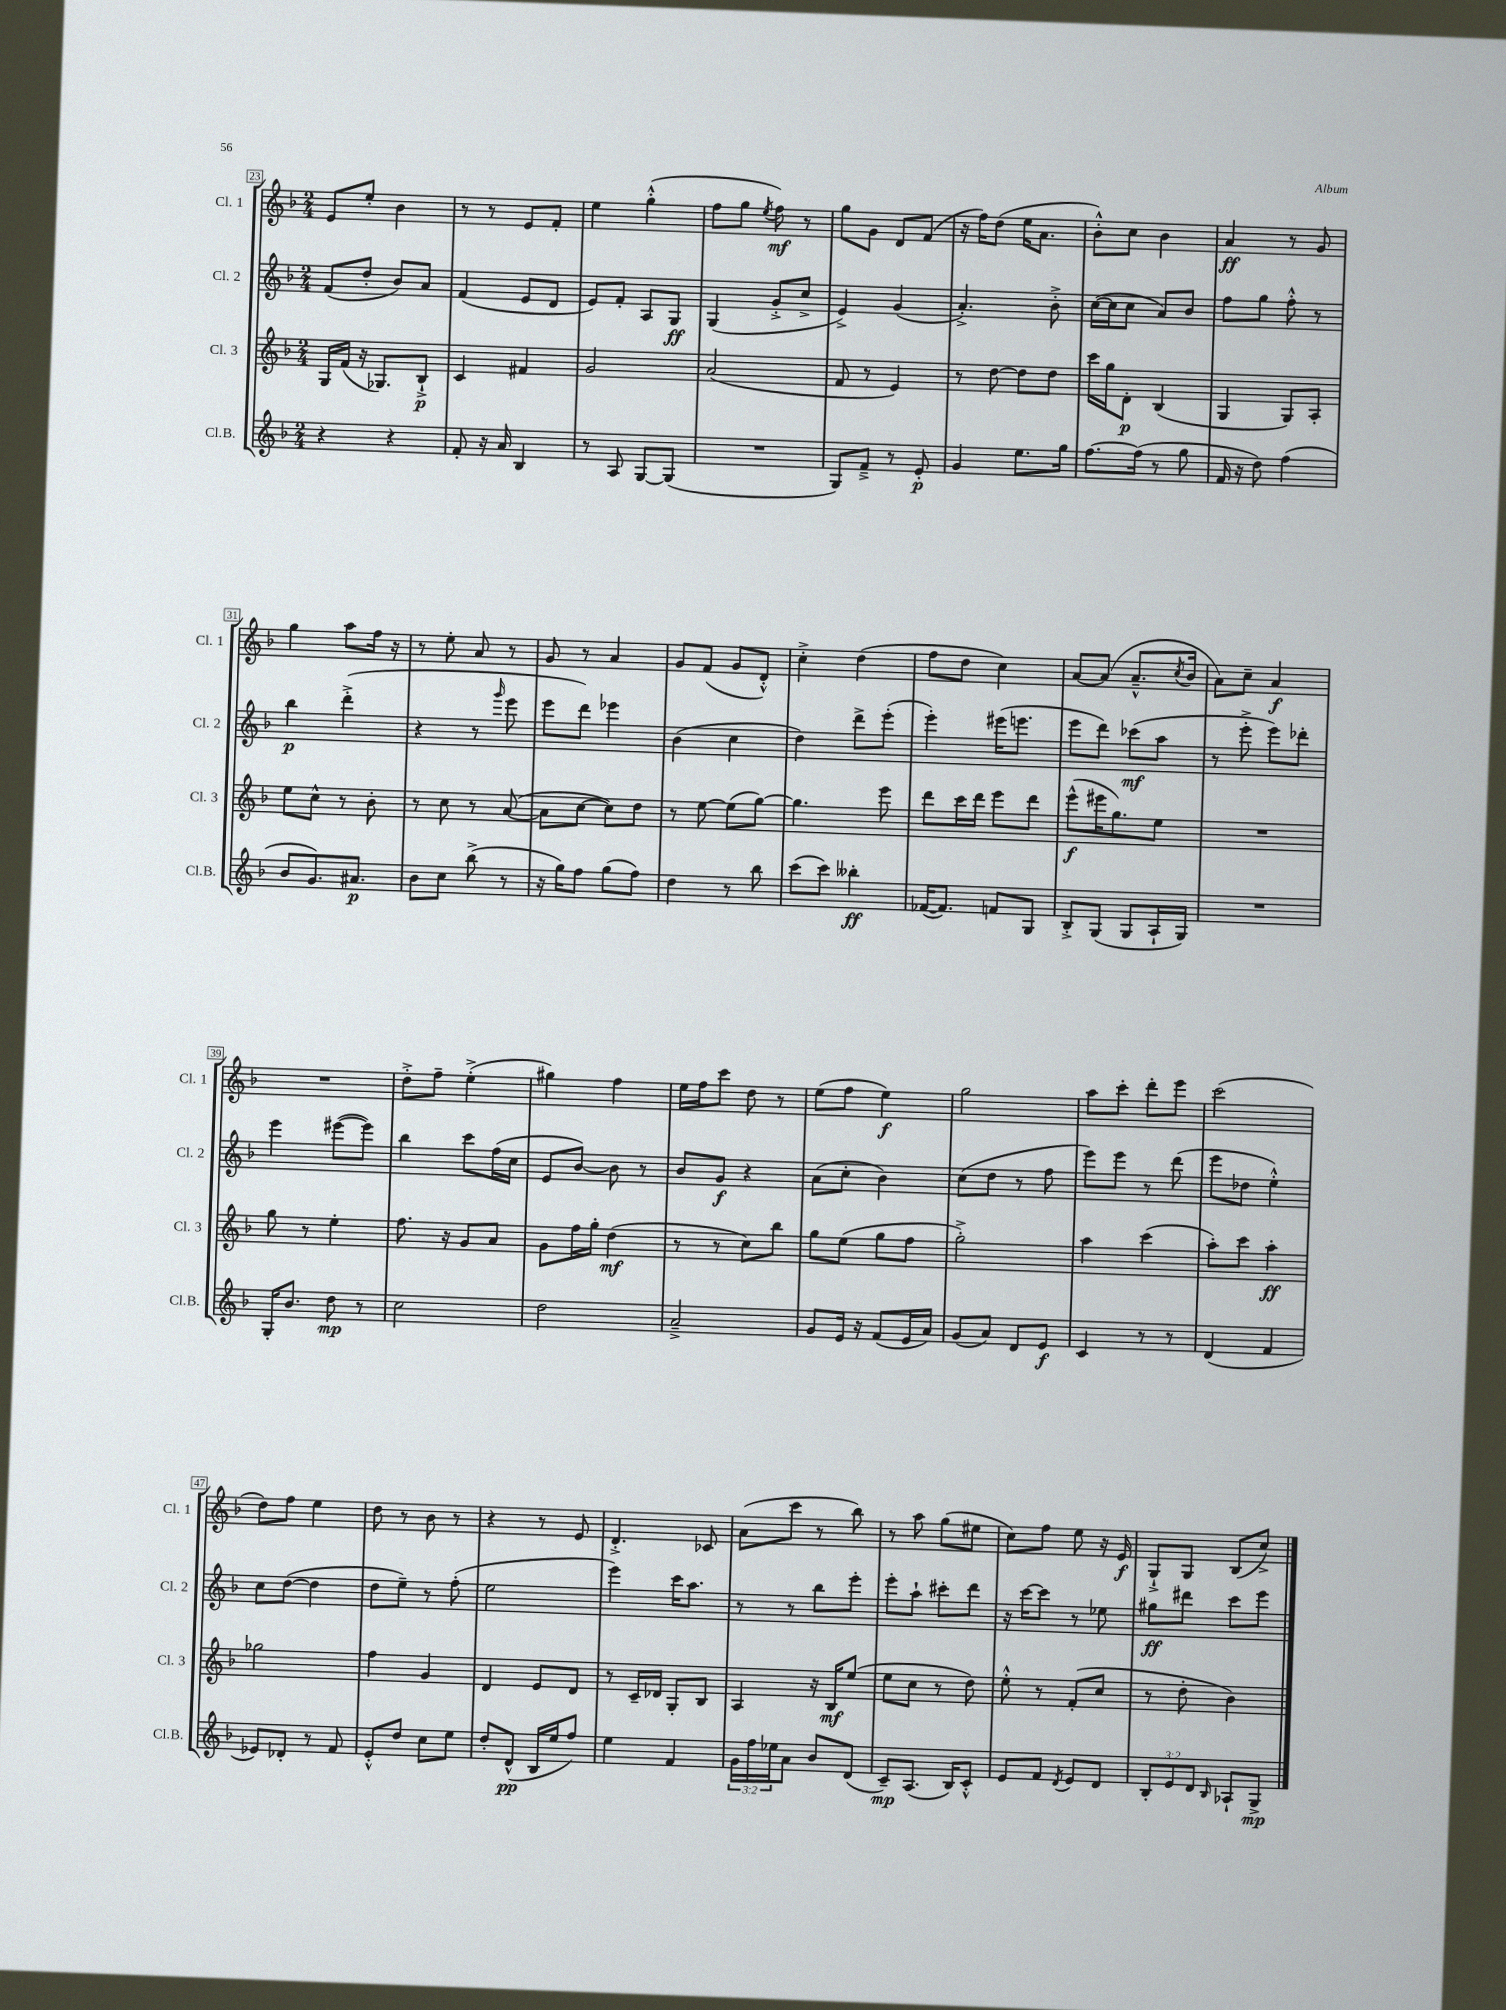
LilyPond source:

<<
\new StaffGroup <<
\new Staff = "s0" \with { instrumentName = "Cl. 1" shortInstrumentName = "Cl. 1" } {
    \clef treble \key f \major \numericTimeSignature \time 2/4
    e'8 e''8-. bes'4 |
    r8 r8 e'8 f'8-. |
    e''4 g''4-.-^( |
    f''8 g''8 \acciaccatura { e''8 } f''8\mf) r8 |
    g''8 g'8 d'8 f'8( |
    r16 f''16) d''8( e''16 a'8. |
    bes'8-.-^) c''8 bes'4 |
    a'4\ff r8 g'8 |
    g''4 a''8 f''16 r16 |
    r8 e''8-. a'8 r8 |
    g'8 r8 a'4 |
    g'8 f'8( g'8 d'8-.-^) |
    c''4-.-> d''4( |
    f''8 d''8 c''4) |
    a'8~ a'8( a'8.---^ \acciaccatura { c''8 } bes'16 |
    a'8) c''8-- a'4\f |
    R2 |
    d''8-.-> f''8-- e''4-.->( |
    gis''4) f''4 |
    e''16 f''16 c'''8 d''8 r8 |
    e''8( f''8 e''4\f) |
    g''2 |
    a''8 c'''8-. d'''8-. e'''8 |
    c'''2( |
    d''8) f''8 e''4 |
    d''8 r8 bes'8 r8 |
    r4 r8 e'8 |
    d'4.-.-> ces'8 |
    a'8( c'''8 r8 bes''8) |
    r8 a''8 g''8( eis''8 |
    c''8) f''8 e''8 r16 e'16\f |
    g8-!-> g8 bes8( c''8->) \bar "|." |
}
\new Staff = "s1" \with { instrumentName = "Cl. 2" shortInstrumentName = "Cl. 2" } {
    \clef treble \key f \major \numericTimeSignature \time 2/4
    f'8( d''8-. bes'8) a'8 |
    f'4( e'8 d'8 |
    e'8) f'8-. a8 g8\ff |
    g4( g'8-.-> c''8-> |
    e'4->) g'4( |
    a'4.-.->) bes'8-.-> |
    c''16~( c''16 c''8 a'8) bes'8 |
    f''8 g''8 f''8-.-^ r8 |
    bes''4\p d'''4-.->( |
    r4 r8 \grace { g'''16 } e'''8 |
    e'''8 d'''8) ees'''4 |
    bes'4( c''4 |
    d''4) d'''8-> e'''8-.( |
    e'''4-.) eis'''16( e'''8. |
    e'''8 d'''8) ces'''8\mf( a''8 |
    r8 e'''8-.-> e'''8) des'''8-. |
    e'''4 eis'''8~( eis'''8) |
    bes''4 c'''8 f''16( c''16 |
    e'8 bes'8~) bes'8 r8 |
    bes'8 g'8\f r4 |
    a'8( c''8-. bes'4) |
    c''8( d''8 r8 f''8 |
    e'''8) e'''8 r8 d'''8( |
    e'''8 des''8 e''4-.-^) |
    c''8 d''8~( d''4 |
    d''8 e''8--) r8 f''8-.( |
    e''2 |
    e'''4) c'''16 a''8. |
    r8 r8 bes''8 e'''8-. |
    e'''8-. a''8-! cis'''8-. d'''8 |
    r16 c'''16~ c'''8 r8 ees''8 |
    gis''8\ff dis'''8 c'''8 e'''8 \bar "|." |
}
\new Staff = "s2" \with { instrumentName = "Cl. 3" shortInstrumentName = "Cl. 3" } {
    \clef treble \key f \major \numericTimeSignature \time 2/4
    g16 f'16( r16 ges8.) bes8-!->\p |
    c'4 fis'4 |
    g'2 |
    a'2( |
    f'8 r8 e'4) |
    r8 d''8~ d''8 d''8 |
    c'''16 g''16 d'8-.\p bes4( |
    g4 g8) a8-. |
    e''8 c''8-^ r8 bes'8-. |
    r8 c''8 r8 a'8~( |
    a'8 c''8~ c''8) d''8 |
    r8 e''8~ e''8( g''8~) |
    g''4. e'''8 |
    d'''8 c'''16 d'''16 e'''8 d'''8 |
    e'''8-^\f( eis'''16 g''8.) e''8 |
    R2 |
    g''8 r8 e''4-. |
    f''8. r16 g'8 a'8 |
    g'8 f''16 g''16-. d''4\mf( |
    r8 r8 c''8) bes''8 |
    g''8 e''8( g''8 f''8 |
    g''2-.->) |
    a''4 c'''4( |
    a''8-.) c'''8 a''4-.\ff |
    ges''2 |
    f''4 g'4 |
    d'4 e'8 d'8 |
    r8 c'16-- des'16 g8-. bes8 |
    a4 r16 bes16\mf e''8( |
    e''8 c''8 r8 d''8) |
    e''8-.-^ r8 f'8-.( c''8 |
    r8 d''8-. bes'4) \bar "|." |
}
\new Staff = "s3" \with { instrumentName = "Cl.B." shortInstrumentName = "Cl.B." } {
    \clef treble \key f \major \numericTimeSignature \time 2/4 \override Staff.TupletNumber.text = #tuplet-number::calc-fraction-text
    r4 r4 |
    f'8-. r16 a'16 bes4 |
    r8 a8 g8~ g8( |
    R2 |
    g8) f'8---> r8 e'8-.\p |
    g'4 e''8. g''16 |
    f''8.~ f''16( r8 g''8 |
    f'16 r16 d''8) f''4( |
    bes'8 g'8.) ais'8.\p |
    bes'8 c''8 bes''8->( r8 |
    r16 g''16) f''8 g''8( f''8) |
    d''4 r8 bes''8 |
    c'''8( c'''8) beses''4-.\ff |
    fes'16~( fes'8.) f'8 g8 |
    bes8-.-> g8( g8 a16-! g16) |
    R2 |
    g16-. bes'8. d''8\mp r8 |
    c''2 |
    d''2 |
    a'2---> |
    g'8 e'16 r16 f'8( e'16 a'16) |
    g'8( a'8) d'8 e'8\f |
    c'4 r8 r8 |
    d'4( f'4 |
    ees'8) des'8-. r8 f'8 |
    e'8-.-^ d''8 c''8 e''8 |
    d''8-. d'8-^\pp( bes16 e''16 f''8) |
    e''4 f'4 |
    \tuplet 3/2 { g'16 f''16 ees''16 } a'8 bes'8 d'8( |
    c'8--\mp) a8.( bes16) c'8-.-^ |
    e'8 f'8 \acciaccatura { d'8 } e'8 d'8 |
    \tuplet 3/2 { bes8-. e'8 d'8 } \grace { bes16 } aes8-! g8->\mp \bar "|." |
}
>>
>>
\layout { \context { \Score currentBarNumber = #23 \override BarNumber.stencil = #(make-stencil-boxer 0.1 0.3 ly:text-interface::print) } }
